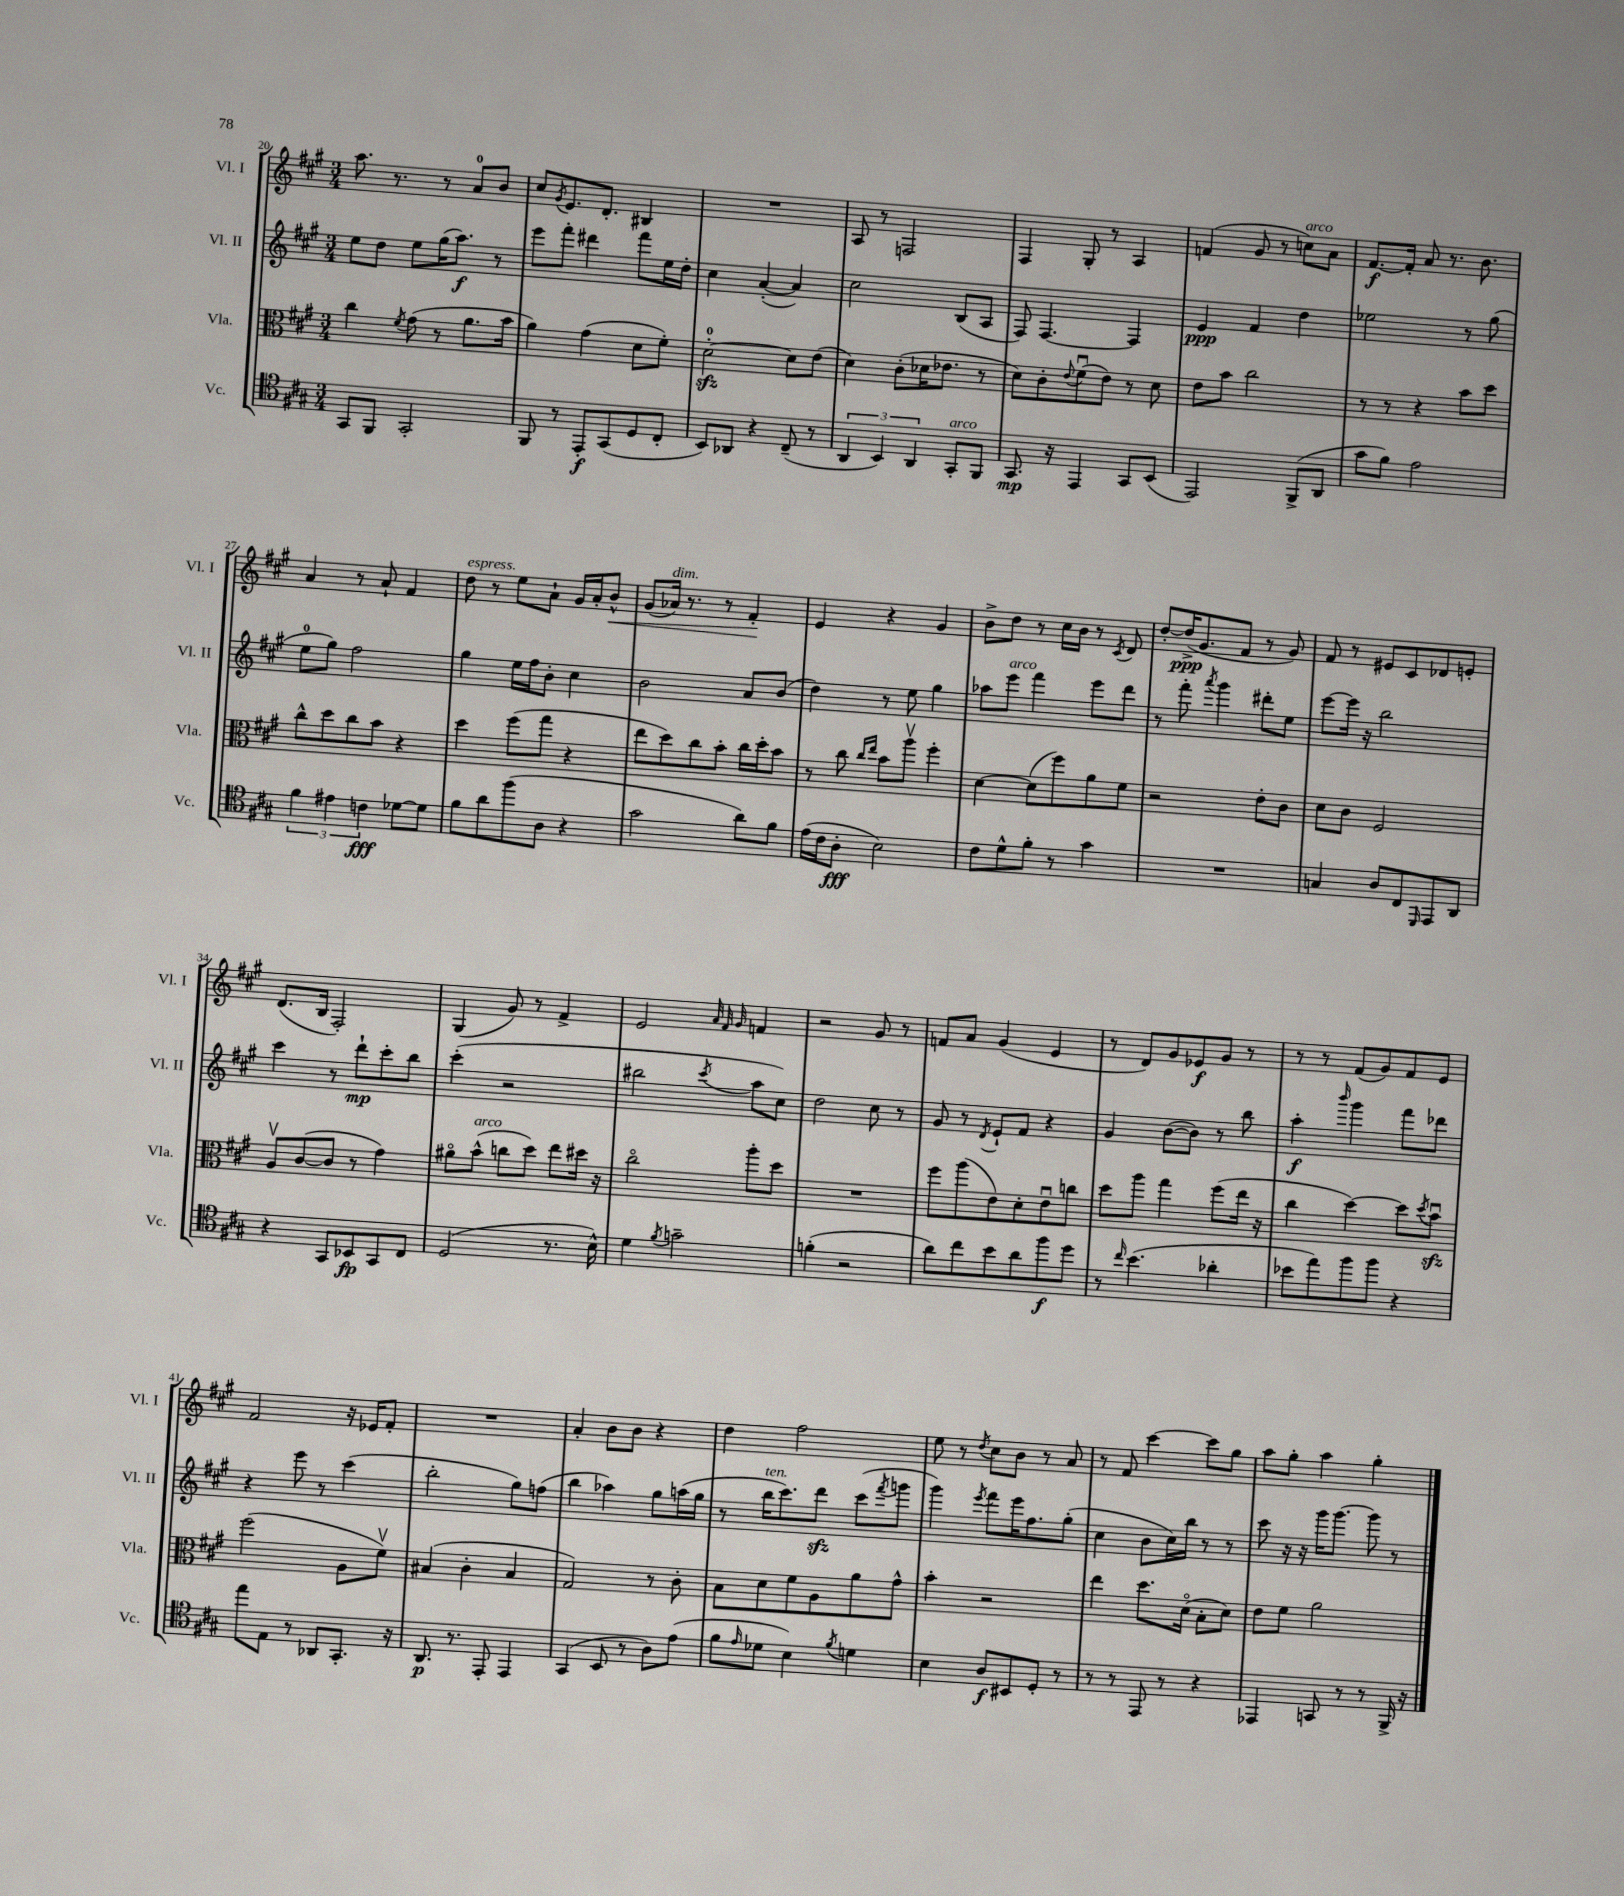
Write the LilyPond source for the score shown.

<<
\new StaffGroup <<
\new Staff = "s0" \with { instrumentName = "Vl. I" shortInstrumentName = "Vl. I" } {
    \clef treble \key a \major \numericTimeSignature \time 3/4
    a''8. r8. r8 a'8-0 b'8 |
    cis''8 \acciaccatura { gis'8 } e'8. d'8.-. bis4 |
    R2. |
    a8 r8 f2 |
    fis4 gis8-. r8 a4 |
    f'4( gis'8 r8 c''8^\markup { \italic "arco" }) a'8 |
    fis'8.~\f fis'16-. a'8 r8. b'8. |
    a'4 r8 a'8-! fis'4 |
    d''8^\markup { \italic "espress." } r8 e''8 a'8-! gis'16 a'16-. b'8-^\< |
    gis'8( aes'16^\markup { \italic "dim." }) r8. r8 fis'4-.\! |
    e'4 r4 gis'4 |
    b'8-> d''8 r8 cis''16 b'16 r8 \acciaccatura { cis'8 } d'8 |
    d''8~-. d''16->\ppp( gis'8. fis'8 r8 gis'8) |
    fis'8 r8 eis'8 cis'8 des'8 e'8-. |
    d'8.( b16 fis2-.) |
    gis4( gis'8) r8 fis'4-> |
    e'2 \grace { a'32 fis'32 gis'32 } f'4 |
    r2 gis'8 r8 |
    f'8 a'8 gis'4( e'4 |
    r8 d'8) gis'8 ees'8\f gis'8 r8 |
    r8 r8 fis'8( gis'8) fis'8 e'8 |
    fis'2 r16 ees'16 fis'8-. |
    R2. |
    a'4-. b'8 b'8 r4 |
    d''4 fis''2 |
    e''8 r8 \acciaccatura { d''8 } cis''8 b'8 r8 a'8 |
    r8 fis'8 cis'''4~ cis'''8 gis''8 |
    a''8 gis''8-. a''4 gis''4-. \bar "|." |
}
\new Staff = "s1" \with { instrumentName = "Vl. II" shortInstrumentName = "Vl. II" } {
    \clef treble \key a \major \numericTimeSignature \time 3/4
    e''8 d''8 e''8 gis''16( a''8.\f) r8 |
    e'''8 fis'''8-. dis'''4 fis'''8 e''16 d''16-. |
    cis''4 a'4~-.( a'4) |
    cis''2 b8( a8 |
    fis8) fis4.~ fis4 |
    e'4\ppp fis'4 d''4 |
    ees''2 r8 gis''8( |
    e''8-0 gis''8) fis''2 |
    gis''4 e''16 fis''16 b'8-. cis''4 |
    b'2 a'8 b'8( |
    d''4) r8 e''8 gis''4 |
    aes''8 e'''8^\markup { \italic "arco" } fis'''4 e'''8 d'''8 |
    r8 fis'''8-. \acciaccatura { a'''8 } gis'''4 dis'''8-. e''8 |
    e'''8~ e'''16 r16 b''2 |
    cis'''4 r8 d'''8-!\mp cis'''8-. b''8 |
    cis'''4-.( r2 |
    bis''2 \acciaccatura { cis'''8 } a''8 cis''8) |
    d''2 cis''8 r8 |
    gis'8 r8 \acciaccatura { d'8 } e'8-! fis'8 r4 |
    gis'4 b'8~( b'8) r8 b''8 |
    a''4-.\f \grace { b'''16 } gis'''4 fis'''8 des'''8 |
    r4 e'''8 r8 cis'''4( |
    b''2-. gis''8) f''8( |
    b''4 aes''4) gis''8 a''16( gis''16 |
    r8 b''16^\markup { \italic "ten." } cis'''8.) d'''8\sfz cis'''8( \acciaccatura { fis'''8 } g'''8 |
    gis'''4) \acciaccatura { e'''8 } fis'''8 e'''16 fis''8. gis''8-.( |
    cis''4 b'8 cis''16) b''16 r8 r8 |
    cis'''8 r16 r16 gis'''16 gis'''8.~ gis'''8 r8 \bar "|." |
}
\new Staff = "s2" \with { instrumentName = "Vla." shortInstrumentName = "Vla." } {
    \clef alto \key a \major \numericTimeSignature \time 3/4
    cis''4 \acciaccatura { fis'8 } gis'8( r8 a'8. b'16 |
    a'4) gis'4( d'8 fis'8-.) |
    d'2-0~-.\sfz d'8 e'8( |
    d'4) cis'8-.( des'16 ees'8. r8 |
    d'8) cis'8-. \appoggiatura { e'8 } fis'8\downbow( e'8) r8 d'8 |
    e'8 b'8 cis''2 |
    r8 r8 r4 b'8 d''8 |
    cis''8-^ d''8 cis''8 b'8 r4 |
    d''4 fis''8( gis''8 r4 |
    e''8 d''8) cis''8 b'8-. cis''16 d''16-. b'8 |
    r8 cis''8 \grace { cis''16 e''16 } b'8 a''8\upbow fis''4-. |
    d'4~ d'8( fis''8) a'8 fis'8 |
    r2 e'8-. cis'8 |
    d'8 cis'8 fis2 |
    a8\upbow cis'8~( cis'8 r8 gis'4) |
    ais'8\flageolet b'8-^^\markup { \italic "arco" }( c''8 d''8) e''8 dis''16 r16 |
    cis''2\flageolet a''8-. d''8 |
    R2. |
    fis''8 a''8( e'8) d'8-. e'8\downbow c''8 |
    d''8 a''8 gis''4 fis''8( e''16 r16 |
    cis''4 d''4~) d''8 \acciaccatura { d''8 } b'8\downbow\sfz |
    fis''2( a8 fis'8\upbow) |
    bis4( cis'4-. bis4 |
    gis2) r8 cis'8-. |
    b8 d'8 fis'8 a8 a'8 gis'8-^ |
    b'4-. r2 |
    e''4 d''8. d'16\flageolet( b8-. d'8) |
    e'8 fis'8 a'2 \bar "|." |
}
\new Staff = "s3" \with { instrumentName = "Vc." shortInstrumentName = "Vc." } {
    \clef tenor \key a \major \numericTimeSignature \time 3/4
    gis,8 fis,8 gis,2-. |
    fis,8 r8 e,8-.\f gis,8( d8 cis8-. |
    b,8) aes,8 r4 cis8--( r8 |
    \tuplet 3/2 { a,4 b,4) a,4 } gis,8-.^\markup { \italic "arco" } fis,8 |
    gis,8.\mp r16 e,4 gis,8 b,8( |
    e,2) fis,8->( a,8 |
    gis'8 fis'8) e'2 |
    \tuplet 3/2 { fis'4 eis'4 c'4\fff } des'8~ des'8 |
    fis'8 a'8 fis''8( a8 r4 |
    gis'2 a'8) fis'8 |
    e'16( cis'16 a8-.\fff b2) |
    cis'8 d'8-^ fis'8-. r8 gis'4 |
    R2. |
    g4 a8 cis8 \grace { d,16 } e,8 a,8 |
    r4 gis,8 bes,8\fp gis,8 cis8 |
    d2( r8. b16-^) |
    d'4 \acciaccatura { fis'8 } g'2-- |
    f'4-.( r2 |
    a'8) cis''8 b'8 a'8 fis''8\f d''8 |
    r8 \grace { cis''16 } b'4.( aes'4-. |
    bes'8 e''8) fis''8 fis''8 r4 |
    e''8 e8 r8 aes,8 gis,8.-. r16 |
    a,8.\p r8. e,8-. e,4 |
    gis,4( b,8 r8 a8) e'8( |
    fis'8 \grace { e'16 } des'8 b4) \acciaccatura { fis'8 } d'4 |
    b4 a8\f bis,8 d8-. r8 |
    r8 r8 e,8 r8 r4 |
    ees,4 g,8 r8 r8 fis,16-> r16 \bar "|." |
}
>>
>>
\layout { \context { \Score currentBarNumber = #20 } }
